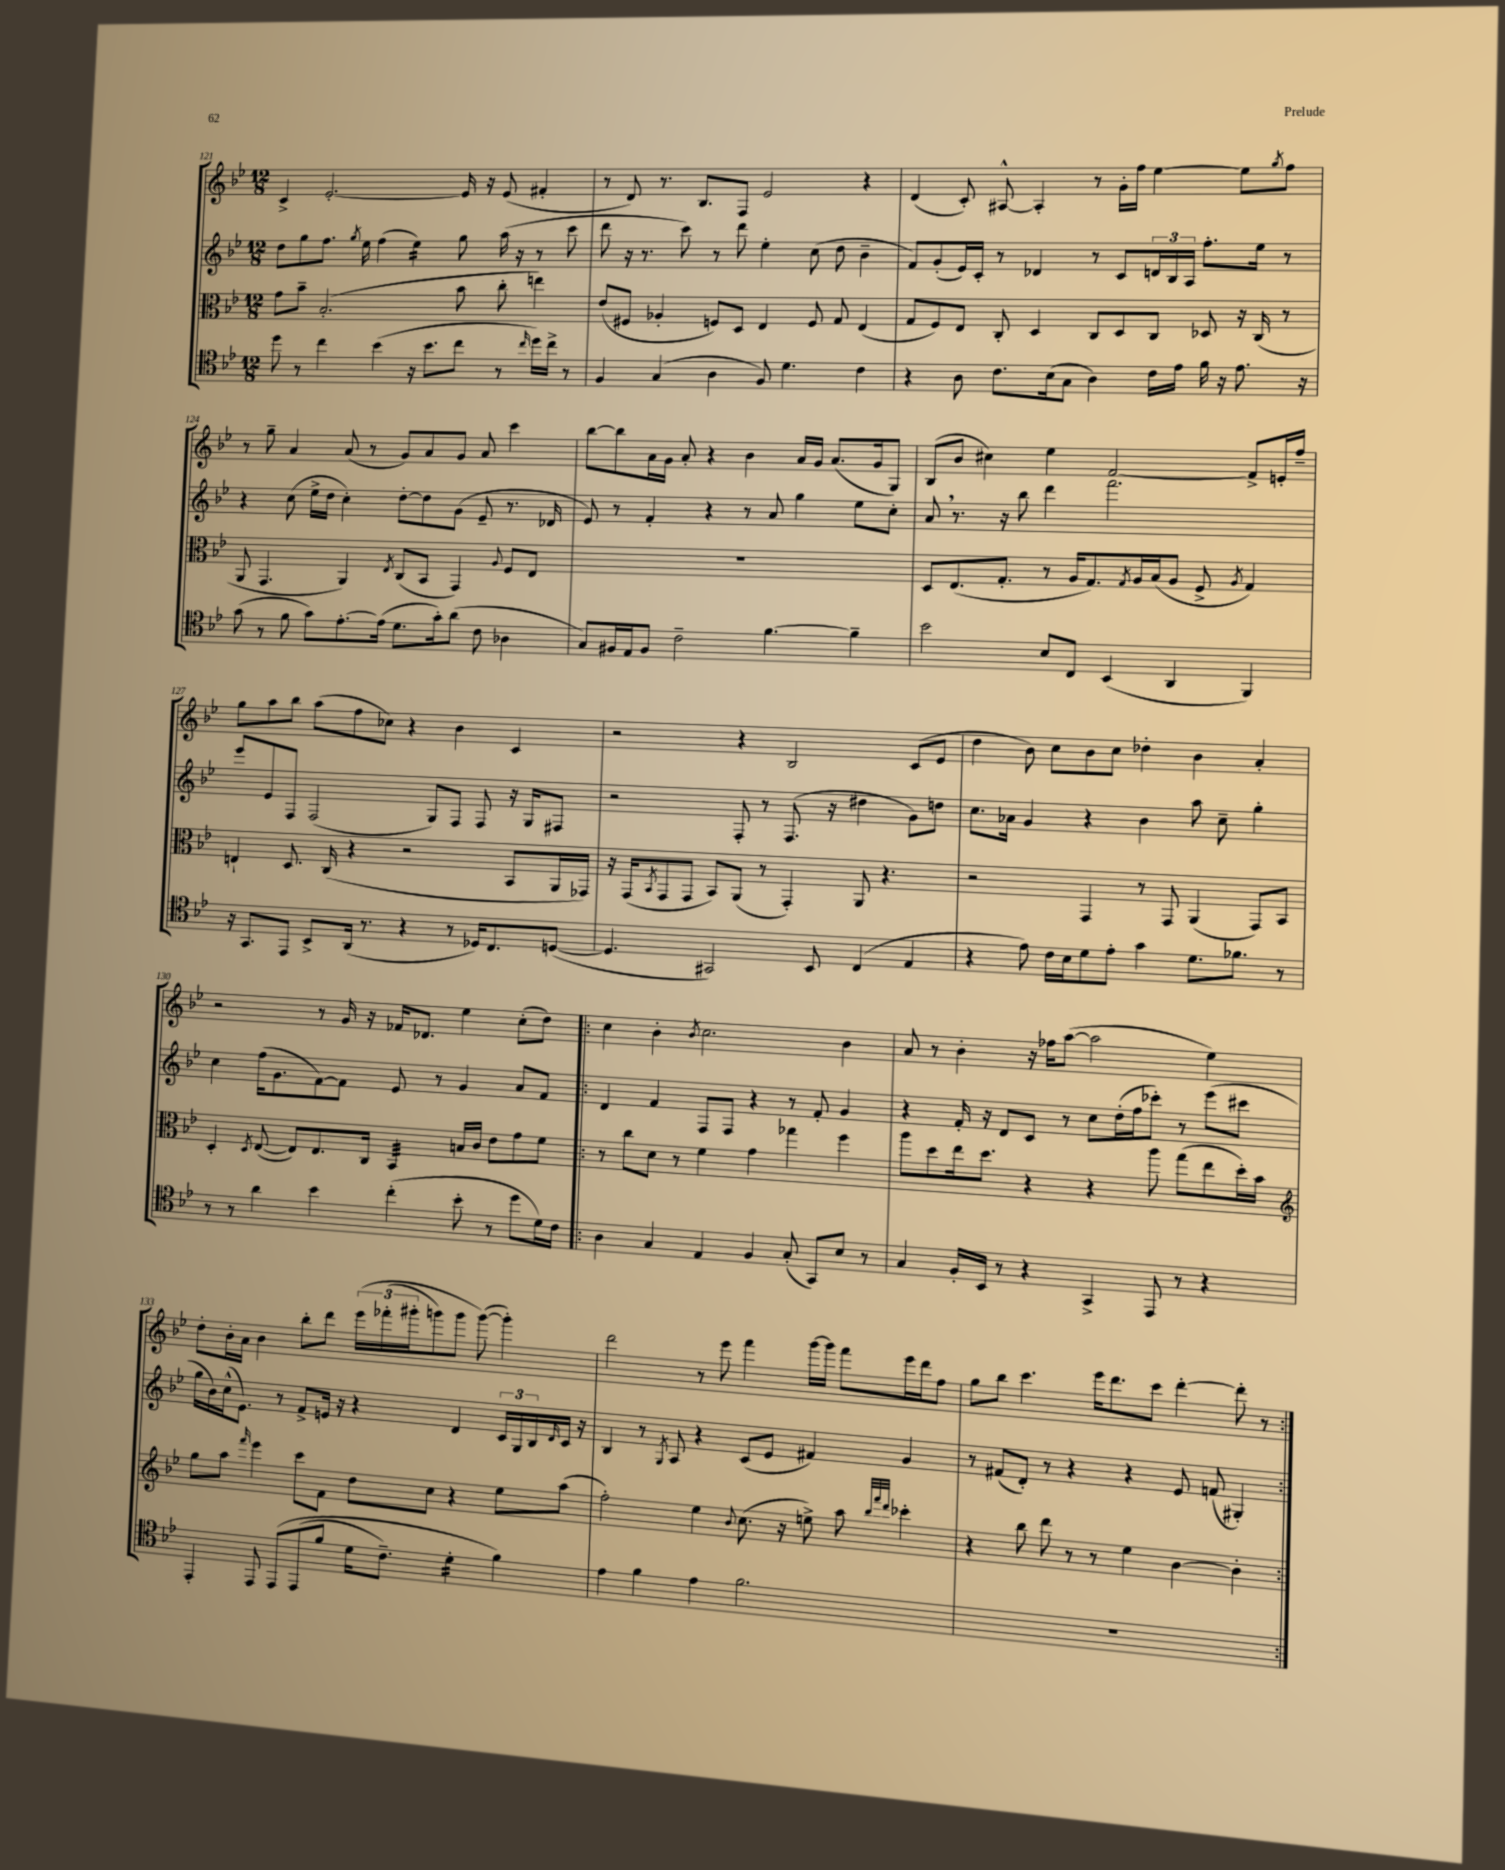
<<
\new StaffGroup <<
\new Staff = "s0" {
    \clef treble \key bes \major \numericTimeSignature \time 12/8
    c'4-> ees'2.~-. ees'16 r16 ees'8( fis'4-. |
    r8 d'8) r8. bes8. f8 ees'2 r4 |
    d'4( c'8-.) ais8~-^ ais4-. r8 g'16-. f''16 ees''4~ ees''8 \acciaccatura { g''8 } f''8 |
    r8 g''8-- a'4 a'8( r8 g'8) a'8 g'8 a'8 c'''4 |
    bes''8~ bes''8 a'16 g'16 a'8-. r4 bes'4 a'16 g'16 a'8.( g'16 g8) |
    bes8( bes'8 cis''4) ees''4 f'2~ f'8-> e'16-. f''16-- |
    g''8 a''8 bes''8 a''8( f''8 ces''8) r4 bes'4 c'4 |
    r2 r4 bes2 c'8( ees'8 |
    d''4 bes'8) c''8 bes'8 c''8 des''4-. bes'4 a'4-. |
    r2 r8 g'16 r16 fes'16 des'8. ees''4 c''8-.( d''8) |
    \repeat volta 2 { c''4 bes'4-. \acciaccatura { bes'8 } c''2. bes'4 |
    a'8 r8 bes'4-. r16 fes''16 a''8~( a''2 ees''4) |
    d''8-. bes'16-. a'16 bes'4 bes''8-. d'''8 \tuplet 3/2 { ees'''16\( fes'''16-.( gis'''16-. } g'''8) g'''8 g'''8~(\) g'''4-.) |
    d'''2 r8 ees'''8 f'''4 g'''16~ g'''16 f'''8 ees'''16 d'''16 f''8 |
    g''8 bes''8 c'''4. ees'''16 d'''8. c'''8 d'''4~-. d'''8-. r8 | }
}
\new Staff = "s1" {
    \clef treble \key bes \major \numericTimeSignature \time 12/8
    d''8 g''8 f''8. \acciaccatura { g''8 } ees''16 f''4( ees''4:16) g''8 a''16( r16 r8 c'''8 |
    d'''8 r16 r8. c'''8) r8 d'''8 ees''4-. c''8( d''8 bes'4-- |
    f'8) g'8-.( ees'16) c'16-. r8 des'4 r8 c'8 \tuplet 3/2 { d'16 bes16 a16 } f''8.-. ees''16 r8 |
    r4 c''8( ees''16-> d''16 c''4-.) d''8~-. d''8 g'8( ees'8-- r8. des'16 |
    ees'8) r8 f'4-. r4 r8 a'8 g''4 ees''8 c''8-. |
    a'8 \breathe r8. r16 bes''8 d'''4 f'''2. |
    ees'''8 ees'8 f8 f2( g8) f8 f8 r16 g16 fis8 |
    r2 f8-. r8 f8.( r16 dis''4 g'8) d''8 |
    c''8. aes'16 g'4 r4 bes'4 a''8 c''8-- g''4-. |
    c''4 f''16( g'8. f'8~) f'8 ees'8 r8 g'4 a'8 f'8 |
    \repeat volta 2 { d'4 f'4 f8 f8 r4 r8 f'8-. g'4 |
    r4 f'16-. r16 d'8 c'8 r8 c''8 d''16-.( f''16 ces'''8-.) r8 ees'''8( cis'''8 |
    g''16 bes'16) c''16-^( ees'8.) r8 f'8-> e'16 r16 r4 d'4 \tuplet 3/2 { c'16 g16 bes16 } \grace { d'16 } c'16 r16 |
    bes4 r8 \acciaccatura { g8 } a8 r4 c'8( ees'8 fis'4) g'4 |
    r8 fis'8( d'8-.) r8 r4 r4 ees'8 f'8( gis4-.) | }
}
\new Staff = "s2" {
    \clef alto \key bes \major \numericTimeSignature \time 12/8
    g'8 bes'8-- bes2.-.( bes'8 c''8-. e''4) |
    ees'8( fis8 aes4-. f8) d8 ees4 f8 g8 ees4( |
    g8 f8) ees8 c8-. d4 c8 d8 c8 des8 r16 c16( r8 |
    a,8 g,4. a,4) \acciaccatura { ees8 } c8( bes,8 g,4) \appoggiatura { a8 } f8 ees8 |
    R1. |
    d8 ees8.( g8.-. r8 a16 g8.) \acciaccatura { g8 } a16 bes16( a8 f8-> \acciaccatura { a8 } g4) |
    e4-! d8. c16( r4 r2 bes,8 a,16 ges,16) |
    r16 g,16( \acciaccatura { bes,8 } g,8 g,8 bes,8) a,8( r8 g,4-.) a,8 r4. |
    r2 g,4 r8 g,8 a,4( g,8) bes,8 |
    d4-. \acciaccatura { d8 } ees8~( ees8) ees8. c16 bes,4:32 b16 c'16 ees'8 g'8 f'8 |
    \repeat volta 2 { r8 c''8 d'8 r8 f'4 g'4 ges''4 f''4 |
    a''8 d''8 ees''16 d''8. r4 r4 a''8 g''8( ees''8 d''16-.) bes'16 |
    \clef treble g''8 a''8 \grace { f'''16 } ees'''4 c'''8 f'8 d''8 c''8 r4 ees''8 a''8( |
    f''2-.) ees''4 \appoggiatura { bes'8 } c''8.( r16 e''8->) a''8 \grace { bes''32 f'''32 d'''32 } ces'''4-. |
    r4 bes''8 d'''8 r8 r8 ees''4 bes'4~ bes'4-. | }
}
\new Staff = "s3" {
    \clef tenor \key bes \major \numericTimeSignature \time 12/8
    d''8 r8 c''4 bes'4( r16 bes'8. c''8 r8 \grace { c''16 } d''16) c''16-> r8 |
    f4 g4( a4 f8) d'4. c'4 |
    r4 a8 c'8. bes16( g8 a4) c'16 ees'16 f'16 r16 ees'8. r16 |
    g'8( r8 f'8 g'8) ees'8.~-. ees'16( d'8. g'16-.) a'8( c'8 aes4 |
    g8) fis16 ees16 fis8 c'2-- f'4.~ f'4-- |
    bes'2 bes8 c8 bes,4( a,4 f,4) |
    r16 g,8. ees,8 bes,8-> a,16( r8. r4 r8 des16) c8. d8~( |
    d4. gis,2) bes,8 c4( ees4 |
    r4 ees'8) c'16 bes16 d'8 ees'8-. g'4 d'8. fes'8. r8 |
    r8 r8 a'4 bes'4 c''4-.( bes'8-. r8 d''8 d'16) c'16 |
    \repeat volta 2 { a4 g4 ees4 f4 g8-.( g,8) bes8 r8 |
    g4 f16-. bes,16 r8 r4 g,4-> ees,8 r8 r4 |
    ees,4-. ees,8 ees,8\( ees,8( f'8 d'16 c'8.--) d'4:16-. f'4\) |
    ees'4 f'4 ees'4 f'2. |
    R1. | }
}
>>
>>
\layout { \context { \Score currentBarNumber = #121 } }
